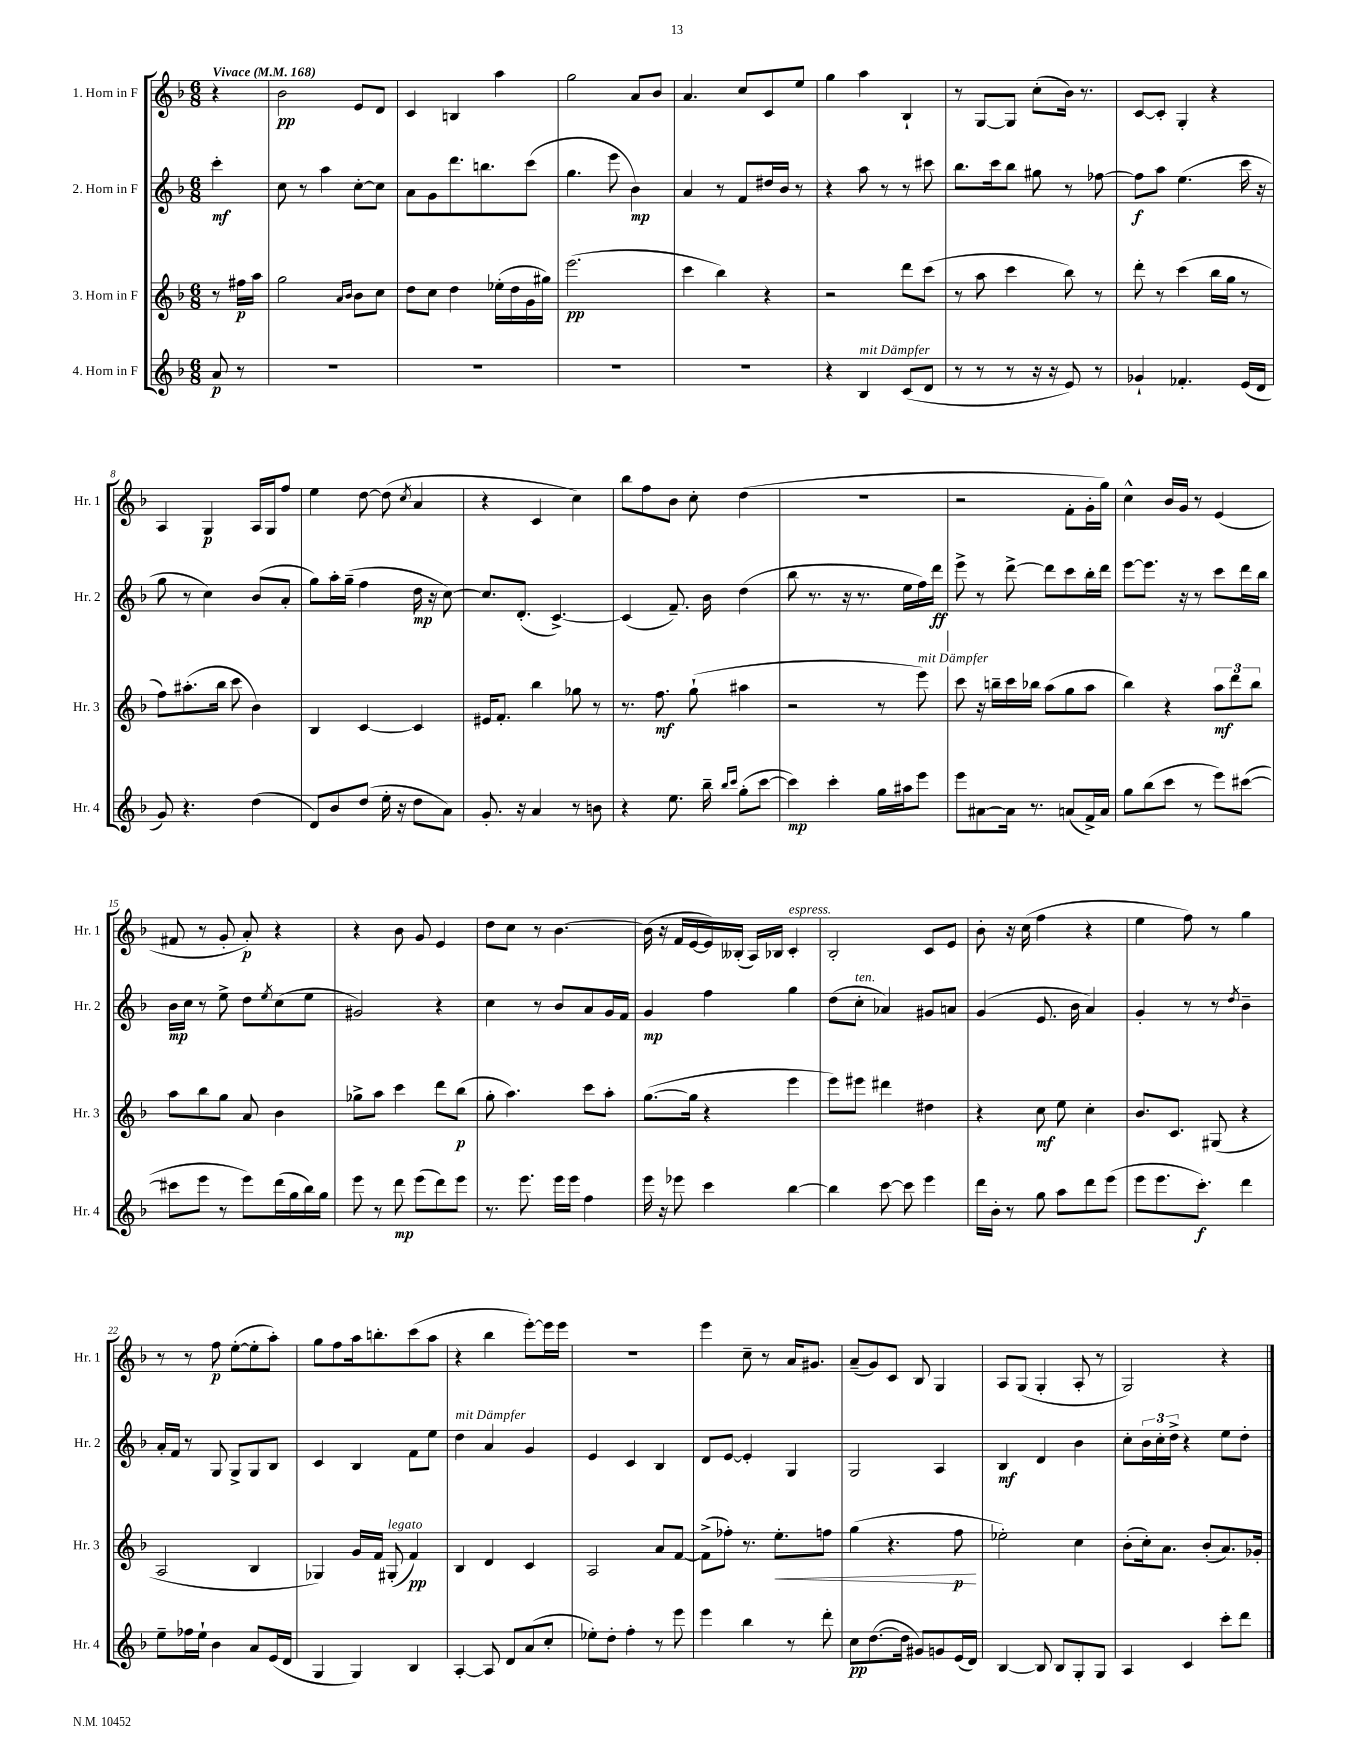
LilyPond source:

<<
\new StaffGroup <<
\new Staff = "s0" \with { instrumentName = "1. Horn in F" shortInstrumentName = "Hr. 1" } {
    \clef treble \key f \major \numericTimeSignature \time 6/8 \partial 4 \tempo "Vivace" 4 = 168
    r4 |
    bes'2\pp e'8 d'8 |
    c'4 b4 a''4 |
    g''2 a'8 bes'8 |
    a'4. c''8 c'8 e''8 |
    g''4 a''4 bes4-! |
    r8 g8~ g8 c''8-.( bes'16) r8. |
    c'8~ c'8-. g4-. r4 |
    a4 g4\p a16 g16 f''8 |
    e''4 d''8~ d''8( \acciaccatura { c''8 } a'4 |
    r4 c'4 c''4) |
    bes''8 f''8 bes'8 c''8-. d''4( |
    R2. |
    r2 f'8-. g'16-. g''16) |
    c''4-^ bes'16 g'16 r8 e'4( |
    fis'8 r8 g'8-. a'8-.\p) r4 |
    r4 bes'8 g'8 e'4 |
    d''8 c''8 r8 bes'4.~ |
    bes'16( r16 f'16 e'16~ e'16) beses16-.( a16) bes16 c'4-.^\markup { \italic "espress." } |
    bes2-. c'8 e'8 |
    bes'8-. r16 c''16( f''4 r4 |
    e''4 f''8) r8 g''4 |
    r8 r8 f''8\p e''8~-.( e''8-. a''8-.) |
    g''8 f''8 a''16 b''8.-. c'''8( a''8 |
    r4 bes''4 e'''8~-.) e'''16 e'''16 |
    R2. |
    e'''4 c''8-- r8 a'16 gis'8. |
    a'8--( g'8) c'8 bes8 g4 |
    a8 g8( g4-. a8-. r8 |
    g2) r4 \bar "|." |
}
\new Staff = "s1" \with { instrumentName = "2. Horn in F" shortInstrumentName = "Hr. 2" } {
    \clef treble \key f \major \numericTimeSignature \time 6/8 \partial 4
    c'''4-.\mf |
    c''8 r8 a''4 c''8~-. c''8 |
    a'8 g'8 d'''8. b''8. c'''8( |
    g''4. e'''8 bes'4\mp) |
    a'4 r8 f'8 dis''16 bes'16 r8 |
    r4 a''8 r8 r8 cis'''8 |
    bes''8. c'''16 bes''8 gis''8 r8 fes''8~ |
    fes''8\f a''8 e''4.( c'''16 r16 |
    g''8 r8 c''4) bes'8( a'8-. |
    g''8) a''16-. g''16--( f''4 d''16\mp r16 c''8~) |
    c''8. d'8.-.( c'4.~->) |
    c'4( f'8.--) bes'16 d''4( |
    bes''8 r8. r16 r8. e''16 f''16) d'''16\ff |
    e'''8-> r8 d'''8~-> d'''8 c'''8 bes''16-. d'''16 |
    e'''8~ e'''8. r16 r8 c'''8 d'''16 bes''16 |
    bes'16\mp c''16 r8 e''8-> d''8 \acciaccatura { e''8 } c''8( e''8 |
    gis'2) r4 |
    c''4 r8 bes'8 a'8 g'16 f'16 |
    g'4\mp f''4 g''4 |
    d''8( c''8-.^\markup { \italic "ten." } aes'4) gis'8 a'8 |
    g'4( e'8. bes'16 a'4) |
    g'4-. r8 r8 \acciaccatura { d''8 } bes'4-- |
    a'16-. f'16 r8 g8 g8-> g8 bes8 |
    c'4 bes4 f'8 e''8 |
    d''4^\markup { \italic "mit Dämpfer" } a'4 g'4 |
    e'4 c'4 bes4 |
    d'8 e'8~ e'4-. g4 |
    g2 a4 |
    bes4\mf d'4 bes'4 |
    c''8-. \tuplet 3/2 { bes'16 c''16-. d''16-> } r4 e''8 d''8-. \bar "|." |
}
\new Staff = "s2" \with { instrumentName = "3. Horn in F" shortInstrumentName = "Hr. 3" } {
    \clef treble \key f \major \numericTimeSignature \time 6/8 \partial 4
    r8 fis''16\p a''16 |
    g''2 \grace { a'16 bes'16 } bes'8 c''8 |
    d''8 c''8 d''4 ees''16-.( d''16 g'16 gis''16) |
    e'''2.\pp( |
    c'''4 bes''4) r4 |
    r2 d'''8 c'''8( |
    r8 a''8 c'''4 bes''8) r8 |
    d'''8-. r8 c'''4( bes''16 g''16 r8 |
    f''8) ais''8.-.( bes''16 c'''8 bes'4) |
    bes4 c'4~ c'4 |
    eis'16 f'8.-. bes''4 ges''8 r8 |
    r8. f''8.\mf g''8-!( ais''4 |
    r2 r8 e'''8^\markup { \italic "mit Dämpfer" }) |
    c'''8 r16 b''16-- c'''16 bes''16 a''8( g''8 a''8 |
    bes''4) r4 \tuplet 3/2 { a''8\mf d'''8 bes''8 } |
    a''8 bes''8 g''8 a'8 bes'4 |
    ges''8-> a''8 c'''4 d'''8 bes''8\p( |
    g''8-. a''4.) c'''8 a''8-. |
    g''8.~( g''16 r4 e'''4 |
    e'''8) eis'''8 dis'''4 dis''4 |
    r4 c''8\mf e''8 c''4-. |
    bes'8. c'8. gis8( r4 |
    a2 bes4 |
    ges4) g'16 f'16 gis8-.^\markup { \italic "legato" }( f'4\pp) |
    bes4 d'4 c'4 |
    a2 a'8 f'8~ |
    f'8->( fes''8-.) r8. e''8.-.\< f''8 |
    g''4( r4. f''8\p\! |
    ees''2-.) c''4 |
    bes'8-.( c''16-.) a'8. bes'8-.( a'8.) ges'16-. \bar "|." |
}
\new Staff = "s3" \with { instrumentName = "4. Horn in F" shortInstrumentName = "Hr. 4" } {
    \clef treble \key f \major \numericTimeSignature \time 6/8 \partial 4
    a'8\p r8 |
    R2. |
    R2. |
    R2. |
    R2. |
    r4 bes4^\markup { \italic "mit Dämpfer" } c'8( d'8 |
    r8 r8 r8 r16 r16 e'8) r8 |
    ges'4-! fes'4.-. e'16( d'16 |
    g'8) r4. d''4( |
    d'8) bes'8 d''8( e''16-. r16 d''8 a'8) |
    g'8.-. r16 a'4 r8 b'8 |
    r4 e''8. bes''16-- \grace { bes''16 c'''16 } g''8-.( c'''8~ |
    c'''4\mp) c'''4-. g''16 ais''16 e'''8 |
    e'''8 ais'8~ ais'16 r8. a'8( f'16->) a'16 |
    g''8 bes''8( c'''8 r8 e'''8) cis'''8~( |
    cis'''8 e'''8 r8 e'''8) d'''16( g''16 bes''16) g''16 |
    e'''8 r8 d'''8\mp e'''8( d'''8) e'''8 |
    r8. e'''8. e'''16 e'''16 f''4 |
    e'''16 r16 ees'''8 c'''4 bes''4~ |
    bes''4 c'''8~ c'''8 e'''4 |
    d'''16 bes'16-. r8 g''8 a''8 d'''8 e'''8( |
    e'''8 e'''8. c'''8.-.\f) d'''4 |
    e''8-- fes''16 e''16-! bes'4 a'8 e'16( d'16 |
    g4 g4) bes4 |
    a4~-. a8 d'8 a'8( c''8-. |
    ees''8-.) d''8-. f''4-. r8 e'''8 |
    e'''4 bes''4 r8 d'''8-. |
    c''8\pp d''8.~( d''16 gis'8) g'8 e'16( d'16) |
    bes4~ bes8 bes8 g8-. g8 |
    a4 c'4 c'''8-. d'''8 \bar "|." |
}
>>
>>
